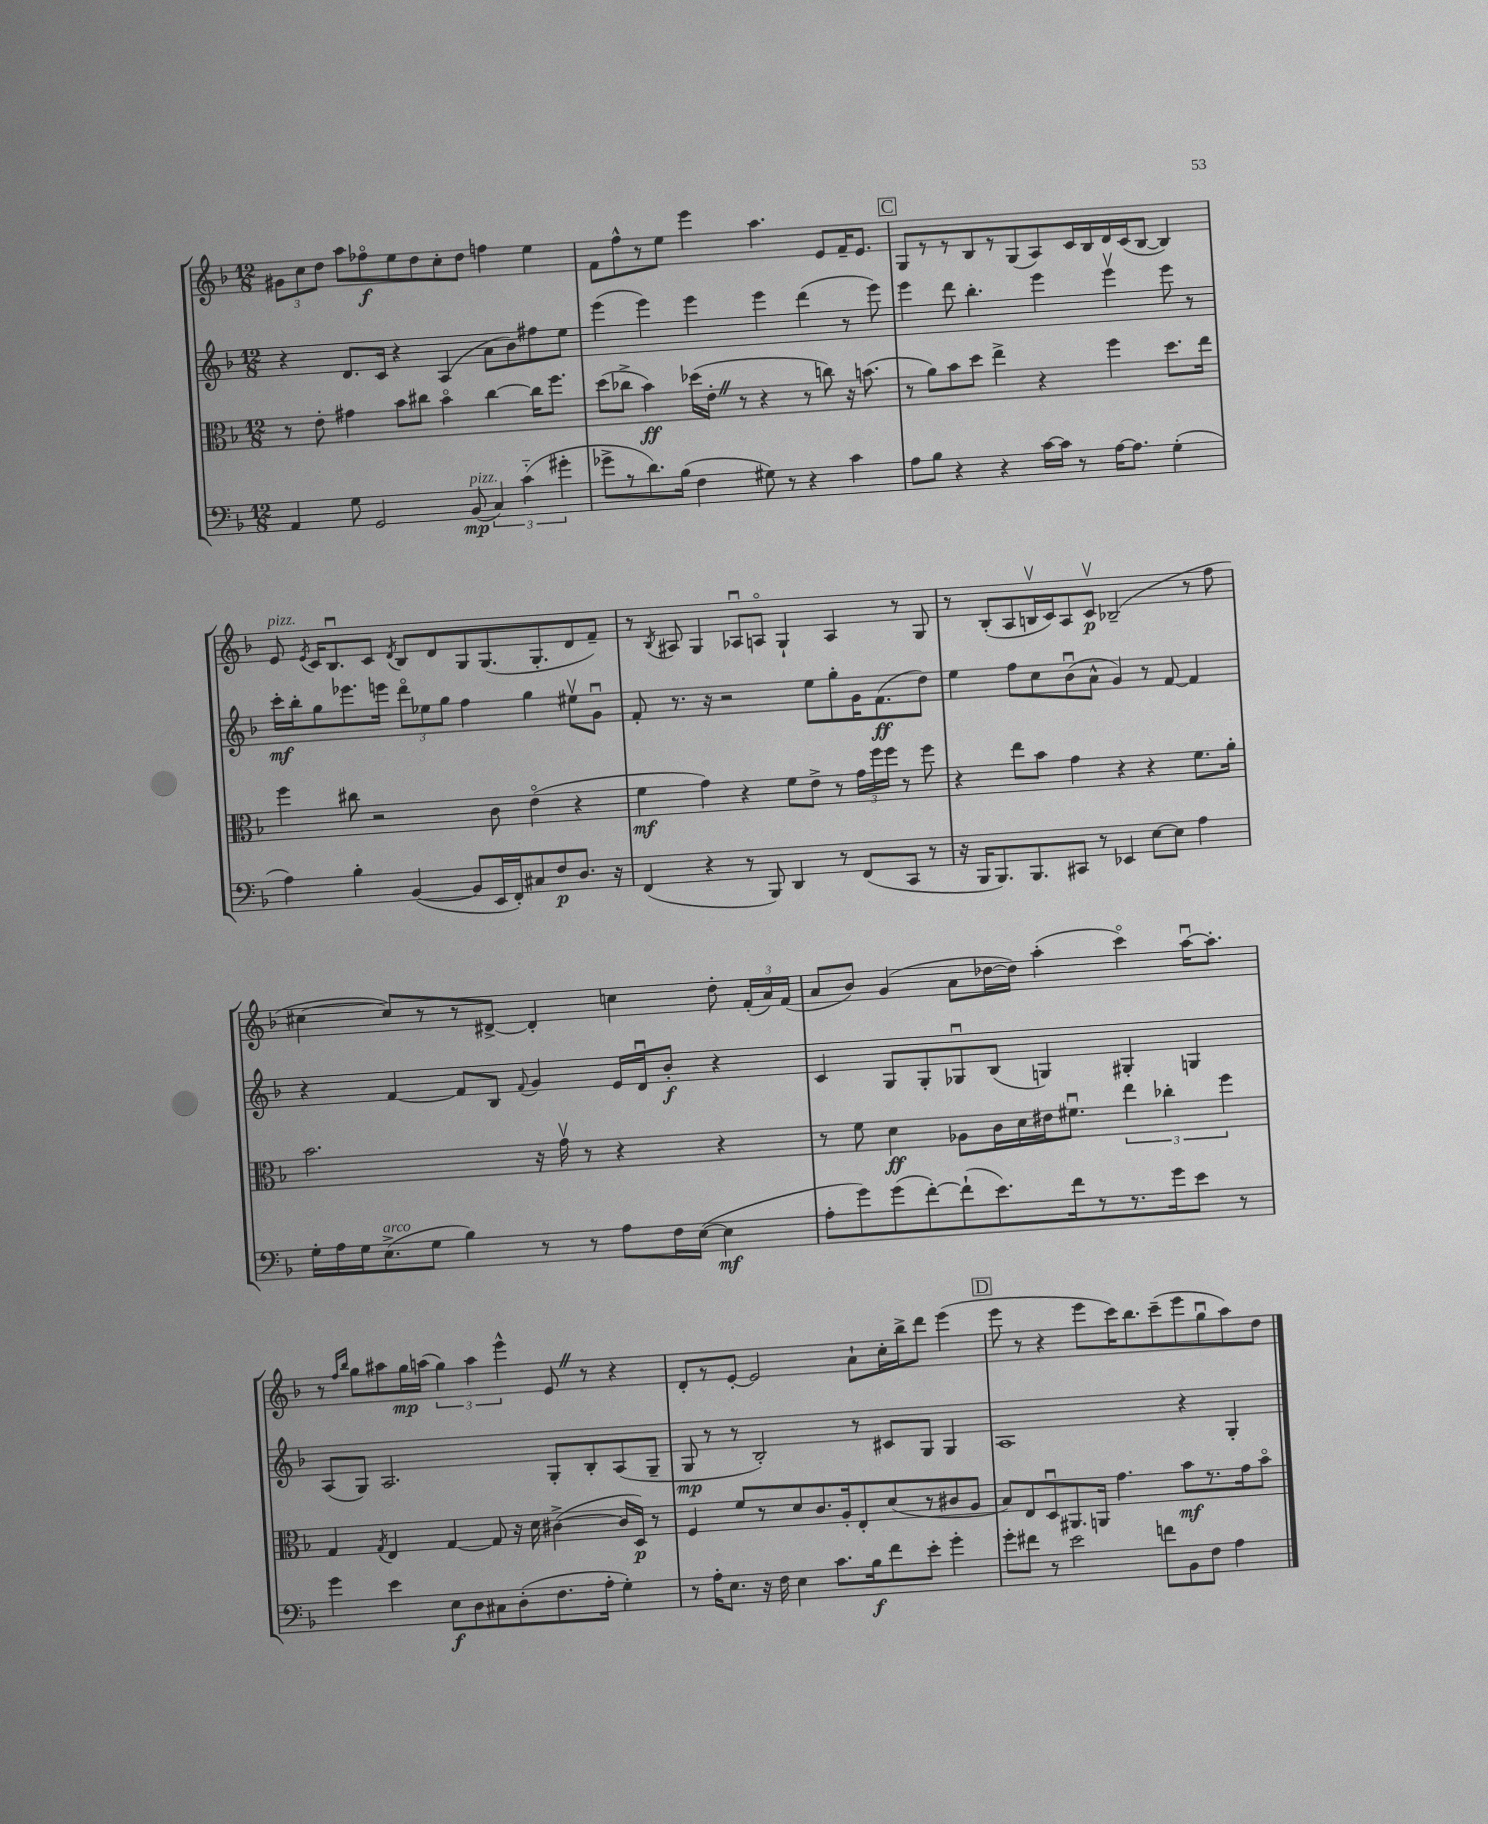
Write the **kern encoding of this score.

**kern	**kern	**kern	**kern
*staff4	*staff3	*staff2	*staff1
*clefF4	*clefC3	*clefG2	*clefG2
*k[b-]	*k[b-]	*k[b-]	*k[b-]
*M12/8	*M12/8	*M12/8	*M12/8
4AA/	8r	4r	12g#\L
.	.	.	12cc\
.	8e'\	.	.
.	.	.	12dd\J
8G\	4g#\	8.d/L	8aa\L
2GG/	.	.	8ff-o\
.	.	16c/Jk	.
.	8b-\L	4r	8ee\
.	8cc#\J	.	8dd\
.	4b-o\	(4A/	8cc'\
(8BB-/	.	.	8dd\J
6C/)	[4cc#\	8a\L	4ff\
.	.	8b-\)	.
(6c'~\	.	.	.
.	16cc#\]LK	8ff#\	4ee\
.	8.ff\J	.	.
6g#'\	.	.	.
.	.	8ee\J	.
=	=	=	=
8g-^\L	(8dd\L	(4eee\	8f\L
8r	8cc-^\J	.	8ff^^\
8.d\)	4b-\)	4eee\)	8r
.	.	.	8ee\J
(16B-\Jk	.	.	.
4F\	(16dd-\LL	4eee\	4eee\
.	16e'\JJ	.	.
.	8r	.	.
8G#\)	4r	4eee\	4.aa\
8r	.	.	.
4r	8r	(4ddd\	.
.	8cc\)	.	8e/L
4c\	16r	8r	16f~/K
.	(8.b\	.	8.e/J
.	.	8eee\)	.
=	=	=	=
8A\L	8r	4eee\	8G/L
8B-\J	8a\L)	.	8r
4r	8b-\	8ddd\	8r
.	8dd\J	4.bb-'\	8B-/
4r	4ee^\	.	8r
.	.	.	(8G/
[16c\LL	4r	4eee\	8A/)
16c\]JJ	.	.	.
8r	.	.	16c/L
.	.	.	16B-/
[16A\LK	4ff\	4eeev\	16d/
8.A\]J	.	.	(16c/J
.	.	.	[8B-/J
(4G'\	8.dd\L	8eee\	4B-/])
.	.	8r	.
.	16ee\Jk	.	.
=	=	=	=
4A\)	4ff\	16ccc'\LL	8e/
.	.	16bb-'\J	.
.	.	.	8qe/
.	.	8gg\	16c/LK
.	.	.	8.B-u/
4B-'\	8cc#\	8.eee-\	.
.	2r	.	8c/J
.	.	16eee\Jk	.
.	.	.	8qd/
([4BB-/	.	12dddo\L	8B-/L
.	.	12ee-\	.
.	.	.	8d/
.	.	12gg\J	.
8BB-/]L	.	4ff\	8G/
16EE/L	8c\	.	(8.G/
16FF'/J)	.	.	.
8C#/	(4eo\	4gg\	.
.	.	.	8.G'/
8F/	.	.	.
8.D/J	4r	8ee#v\L	8d/
.	.	8gu\J	8f~/J)
16r	.	.	.
=	=	=	=
(4FF/	4f\	8f'/	8r
.	.	.	8qB-/
.	.	8.r	8A#/
4r	4g\)	.	4G/
.	.	16r	.
.	.	2r	.
8r	4r	.	8A-u/L
8BBB-/)	.	.	8Ao/J
4DD/	8f\L	.	4G`/
.	8e^\J	8ee\L	.
8r	8r	8gg'\	4A/
(8FF/L	24g\LL	16g\K	.
.	24ff\	.	.
.	.	(8.f\	.
.	24ff\JJ	.	.
8CC/J	8r	.	8r
8r	8ff\	8dd\J)	8G/
=	=	=	=
16r	4r	4ee\	8r
16BBB-/LK	.	.	.
8.BBB-/)	.	.	(8B-'/L
.	8ee\L	8ff\L	8A/
8.BBB-/	.	.	.
.	8b-\J	8cc\	16Bv/L
.	.	.	16c/J)
8CC#/J	4g\	(8b-u\	8A/
8r	.	8a^^\J	8cv/J
4EE-/	4r	4g/)	(2B-~/
[8E\L	4r	8r	.
8E\]J	.	[8f/	.
4A\	8.f\L	4f/]	8r
.	.	.	8ff\
.	16a'\Jk	.	.
=	=	=	=
16G'\LL	2.b-\	4r	[4cc#\
16A\	.	.	.
16G\J	.	.	.
(8.E^\	.	.	.
.	.	[4f/	8cc#/]L)
8G\J	.	.	8r
4B-\)	.	8f/]L	8r
.	.	8B-/J	[8d#^/J
.	.	8qqf/	.
8r	16r	4g/	4d#'/]
.	16gv\	.	.
8r	8r	.	.
8A\L	4r	16e/LL	4cc\
.	.	16du/J	.
16F\L	.	8b-'/J	.
([16E\JJ	.	.	.
4E\]	4r	4r	8dd'\
.	.	.	(24f'/LL
.	.	.	24a/)
.	.	.	(24f/JJ
=	=	=	=
8A'\L	8r	4c/	8a/L
8g\)	8f\	.	8b-/J)
(8g\	4d\	8G/L	(4g/
[8f'\)	.	8G'/	.
(8f`\]	8A-\L	8G-u/	8a\L
8.e\)	16c\L	(8B-/J	[16dd-\L
.	16d\	.	16dd-\]JJ)
.	16e#\J	4G/)	(4aa'\
16f\k	8.f#u\J	.	.
8r	.	.	.
8.r	6ee\	4G#'/	4ccco\)
.	6cc-'\	.	.
16g\k	.	.	.
8e\J	.	4G/	[16aau\LK
.	.	.	8.aa'\]J
.	6ff\	.	.
8r	.	.	.
=	=	=	=
4g\	4G/	(8A/L	8r
.	.	.	16qqff/LL
.	.	.	16qqbb-/JJ
.	.	8G/J)	8gg\L
.	8qG/	.	.
4e\	4E/	2.A/	8aa#\
.	.	.	16gg\L
.	.	.	(16aa\JJ
8E\L	[4G/	.	6gg\)
8D\	.	.	.
.	.	.	6aa\
8C#\	8G/]	.	.
.	.	.	6eee^^\
(8D'\	16r	.	.
.	16d\	.	.
8.F\	([4c#^\	8G'/L	8e/
.	.	8B-'/	8r
16A'\Jk	.	.	.
4G'\)	16c#/]LL	(8A/	4r
.	16D/JJ)	.	.
.	8r	8G~/J	.
=	=	=	=
8r	4F/	8G/	8d'/L
16A'\LK	.	8r	8r
8.E\J	.	.	.
.	8f/L	8r	[8e'/J
16r	8r	2B-'/)	2e/]
16F\	.	.	.
4E\	8d/	.	.
.	8.c/	.	.
8.c\L	.	.	.
.	16A'/k	.	.
.	8E'/	8r	8a`\L
16B-\k	.	.	.
8f\	(8d/	8c#/L	16cc'\L
.	.	.	16bb-^\J
8e'\J	8r	8G/J	8ddd\J
4g'\	8c#/	4G/	(4eee\
.	8A/J	.	.
=	=	=	=
8g'\L	8B-/L)	1A	8eee\
8f#\J	8E/	.	8r
8r	8Du/	.	4r
2e\	8.AA#/	.	.
.	.	.	8eee\L
.	16AA/Jk	.	.
.	4.g\	.	16ccc\K)
.	.	.	8.bb-\
8f\L	.	.	(8ccc~\
8BB-\	8b-\L	4r	8eee\
8F\J	8.r	.	8ggu\
4A\	.	4G'/	8aa\)
.	16g\k	.	.
.	8b-o\J	.	8dd\J
==	==	==	==
*-	*-	*-	*-
